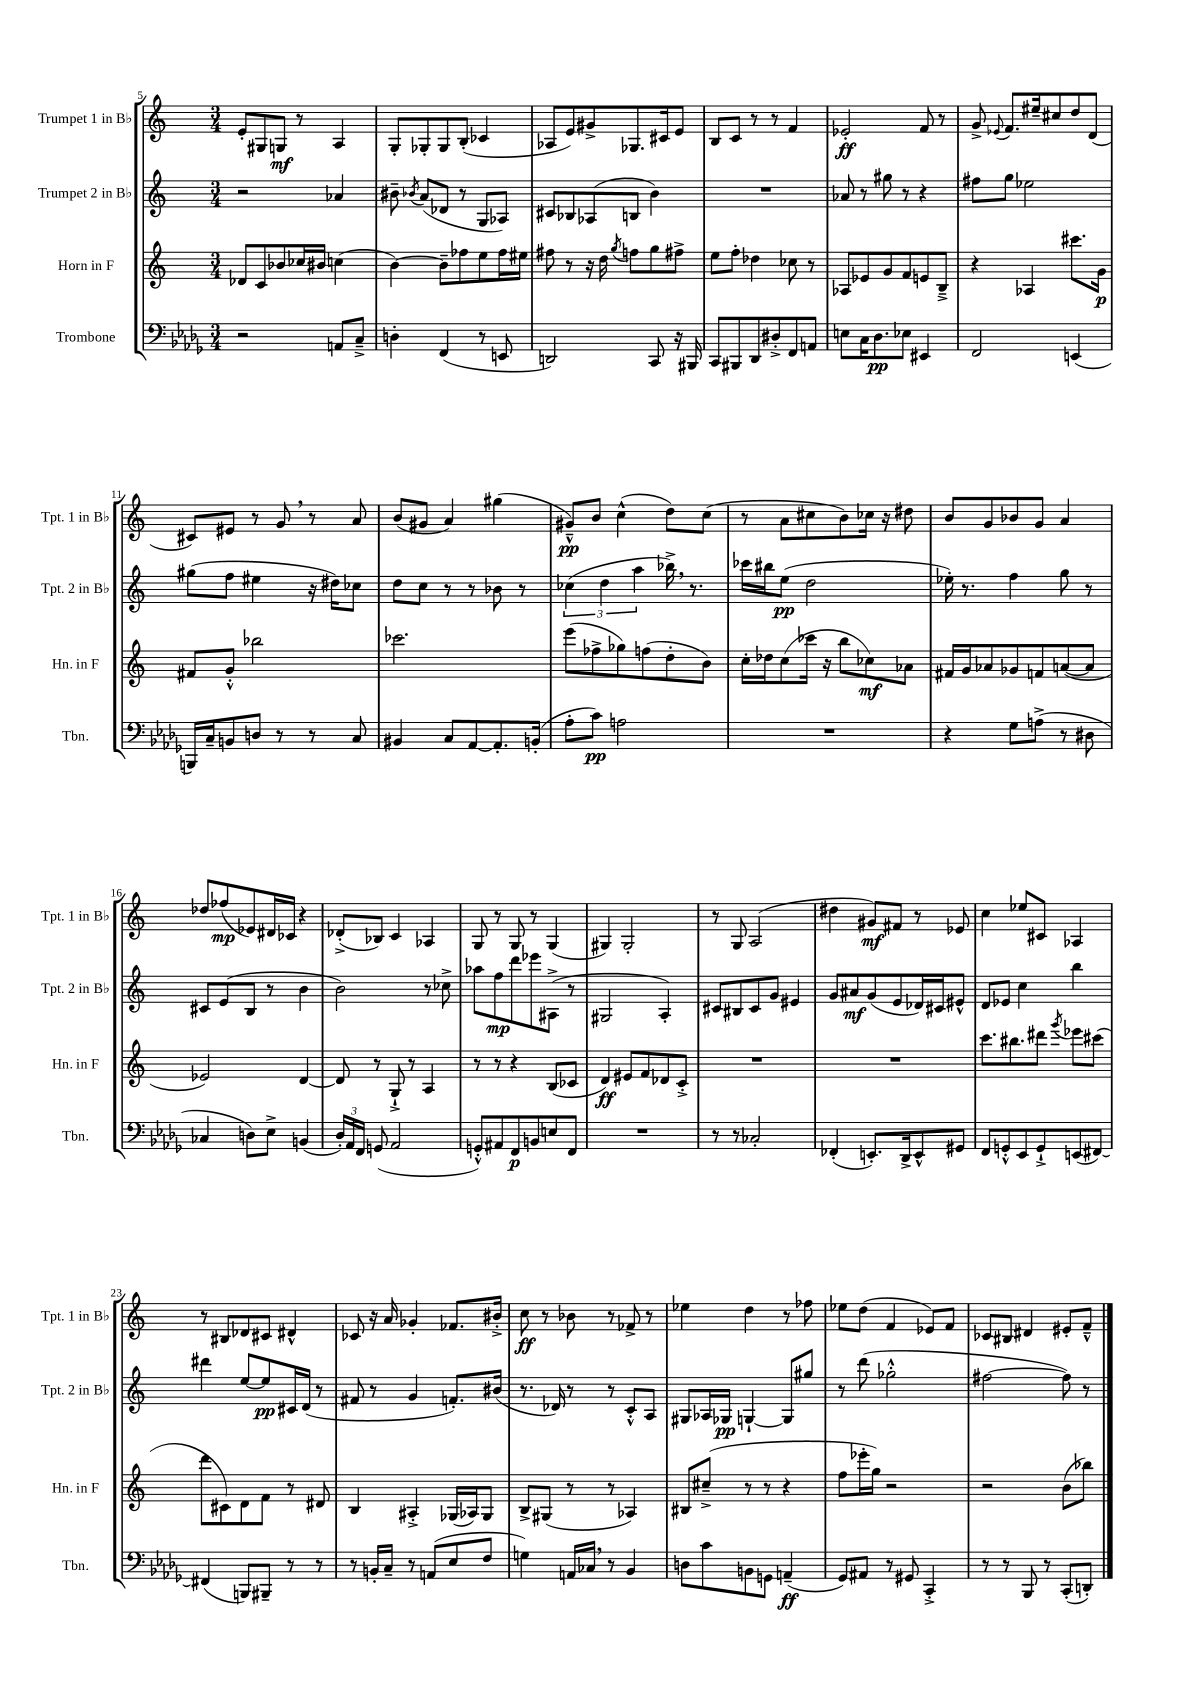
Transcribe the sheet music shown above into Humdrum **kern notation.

**kern	**kern	**kern	**kern
*staff4	*staff3	*staff2	*staff1
*clefF4	*clefG2	*clefG2	*clefG2
*k[b-e-a-d-g-]	*k[]	*k[]	*k[]
*M3/4	*M3/4	*M3/4	*M3/4
2r	8d-	2r	8e'
.	8c	.	8G#
.	8b-	.	8G
.	16cc-	.	8r
.	16b#	.	.
8AA	(4cc	4a-	4A
8C~^	.	.	.
=	=	=	=
4D'	[4b)	8b#~	8G'
.	.	8qb-	.
.	.	(8a	8G-'
(4FF	8b~]	8d-	8G-
.	8ff-	8r	(8B'
8r	8ee	8G	4c-
8EE	16ff-	8A-)	.
.	16ee#	.	.
=	=	=	=
2DD)	8ff#	8c#	8A-
.	8r	8B-	8e)
.	16r	(8A-	8g#^
.	16dd	.	.
.	8qgg	.	.
.	8ff	8B	8.G-
8CC	8gg	4b)	.
.	.	.	16c#
16r	8ff#^	.	8e
16BBB#	.	.	.
=	=	=	=
8CC	8ee	2.r	8B
8BBB#	8ff'	.	8c
8DD-	4dd-	.	8r
8D#'^	.	.	8r
8FF	8cc-	.	4f
8AA	8r	.	.
=	=	=	=
8E	8A-	8a-	2e-'
16C	8e-	8r	.
8.D-	.	.	.
.	8g	8gg#	.
8E-	8f	8r	.
4EE#	8e	4r	8f
.	8B~^	.	8r
=	=	=	=
2FF	4r	8ff#	8g^
.	.	.	8qqe-
.	.	8gg	8.f
.	4A-	2ee-	.
.	.	.	16ee#~
.	.	.	8cc#
(4EE	8.ccc#	.	8dd
.	.	.	(8d
.	16g	.	.
=	=	=	=
16BBB)	8f#	(8gg#	8c#)
16C~	.	.	.
8BB	8g'^^	8ff	8e#
8D	2bb-	4ee#	8r
8r	.	.	8g
8r	.	16r	8r
.	.	16dd#)	.
8C	.	8cc-	8a
=	=	=	=
4BB#	2.ccc-	8dd	(8b
.	.	8cc	8g#
8C	.	8r	4a)
[8AA-	.	8r	.
8.AA-']	.	8b-	(4gg#
.	.	8r	.
(16BB'	.	.	.
=	=	=	=
8A-'	(8eee	(6cc-	8g#~^^)
8c)	8ff-^	.	8b
.	.	6dd	.
2A	8gg-)	.	(4cc^^
.	.	6aa	.
.	(8ff	.	.
.	8dd'	16bb-^)	8dd)
.	.	8.r	.
.	8b)	.	(8cc
=	=	=	=
2.r	16cc'	16ccc-	8r
.	16dd-	16bb#	.
.	(8cc	(8ee	8a
.	16ccc-	2dd	8cc#
.	16r	.	.
.	8bb	.	8b)
.	8cc-)	.	16cc-
.	.	.	16r
.	8a-	.	8dd#
=	=	=	=
4r	16f#	16ee-')	8b
.	16g	8.r	.
.	8a-	.	8g
8G-	8g-	4ff	8b-
(8A^	8f	.	8g
8r	([8a	8gg	4a
8D#	8a]	8r	.
=	=	=	=
4C-	2e-)	8c#	8dd-
.	.	(8e	(8ff-
8D)	.	8B	8e-)
8E-^	.	8r	16d#
.	.	.	16c-
(4BB	[4d	4b	4r
=	=	=	=
24D-')	8d]	2b)	(8d-'^
24AA-	.	.	.
24FF	.	.	.
(8GG	8r	.	8B-)
2AA-	8G`^	.	4c
.	8r	.	.
.	4A	8r	4A-
.	.	8cc-^	.
=	=	=	=
8GG'^^)	8r	8aa-	8G
8AA#	8r	8ff	8r
8FF	4r	8ddd	8G
8BB	.	8eee-	8r
8E	(8B	(8A#^	(4G
8FF	8c-	8r	.
=	=	=	=
2.r	4d)	2G#	4G#)
.	8e#	.	2G#'
.	8f	.	.
.	8d-	4A')	.
.	8c'^	.	.
=	=	=	=
8r	2.r	8c#	8r
8r	.	8B#	8G
2C-'	.	8c#	(2A
.	.	8g	.
.	.	4e#	.
=	=	=	=
(4FF-'	2.r	8g	4dd#
.	.	8a#	.
8.EE')	.	(8g	8g#)
.	.	8e	8f#
16DD-^	.	.	.
8EE^^	.	16d-)	8r
.	.	16c#	.
8GG#	.	8e#^^	8e-
=	=	=	=
8FF	8.ccc	8d	4cc
8GG'^^	.	8e-	.
.	8.bb#	.	.
8EE-	.	4cc	8ee-
8GG`^	8ddd#	.	8c#
.	8qggg	.	.
(8EE	8eee-	4bb	4A-
[8FF#)	(8ccc#	.	.
=	=	=	=
(4FF#]	8ddd	4ddd#	8r
.	8c#)	.	8B#
8BBB)	8d	[8ee	8d-
8BBB#~	8f	8ee]	8c#
8r	8r	16c#	4d#^^
.	.	(16d	.
8r	8d#	8r	.
=	=	=	=
8r	4B	8f#	8c-
16BB'	.	8r	16r
16C~	.	.	16a
8r	4A#'^	4g	4g-'
(8AA	.	.	.
8E-	(16G-	8.f')	8.f-
.	16A-)	.	.
8F	8G-	.	.
.	.	(16b#	16b#'^
=	=	=	=
4G)	8B^	8.r	8cc
.	(8G#	.	8r
.	.	16d-)	.
16AA	8r	8r	8b-
16C-	.	.	.
8r	8r	8r	8r
4BB-	4A-)	8c'^^	8f-^
.	.	8A	8r
=	=	=	=
8D	8B#	8G#	4ee-
8c	(8cc#~^	16A-	.
.	.	16G-	.
8BB	8r	[4G`	4dd
8GG	8r	.	.
(4AA~	4r	8G]	8r
.	.	8gg#	8ff-
=	=	=	=
8GG-)	8ff	8r	8ee-
8AA#	16eee-'	(8ddd	(8dd
.	16gg)	.	.
8r	2r	2gg-'^^	4f
8GG#	.	.	.
4CC'^	.	.	8e-)
.	.	.	8f
=	=	=	=
8r	2r	[2ff#	8c-
8r	.	.	8B#
8BBB-	.	.	4d#
8r	.	.	.
(8CC'	(8b	8ff#])	8e#'
8DD')	8bb-)	8r	8f~^^
==	==	==	==
*-	*-	*-	*-
